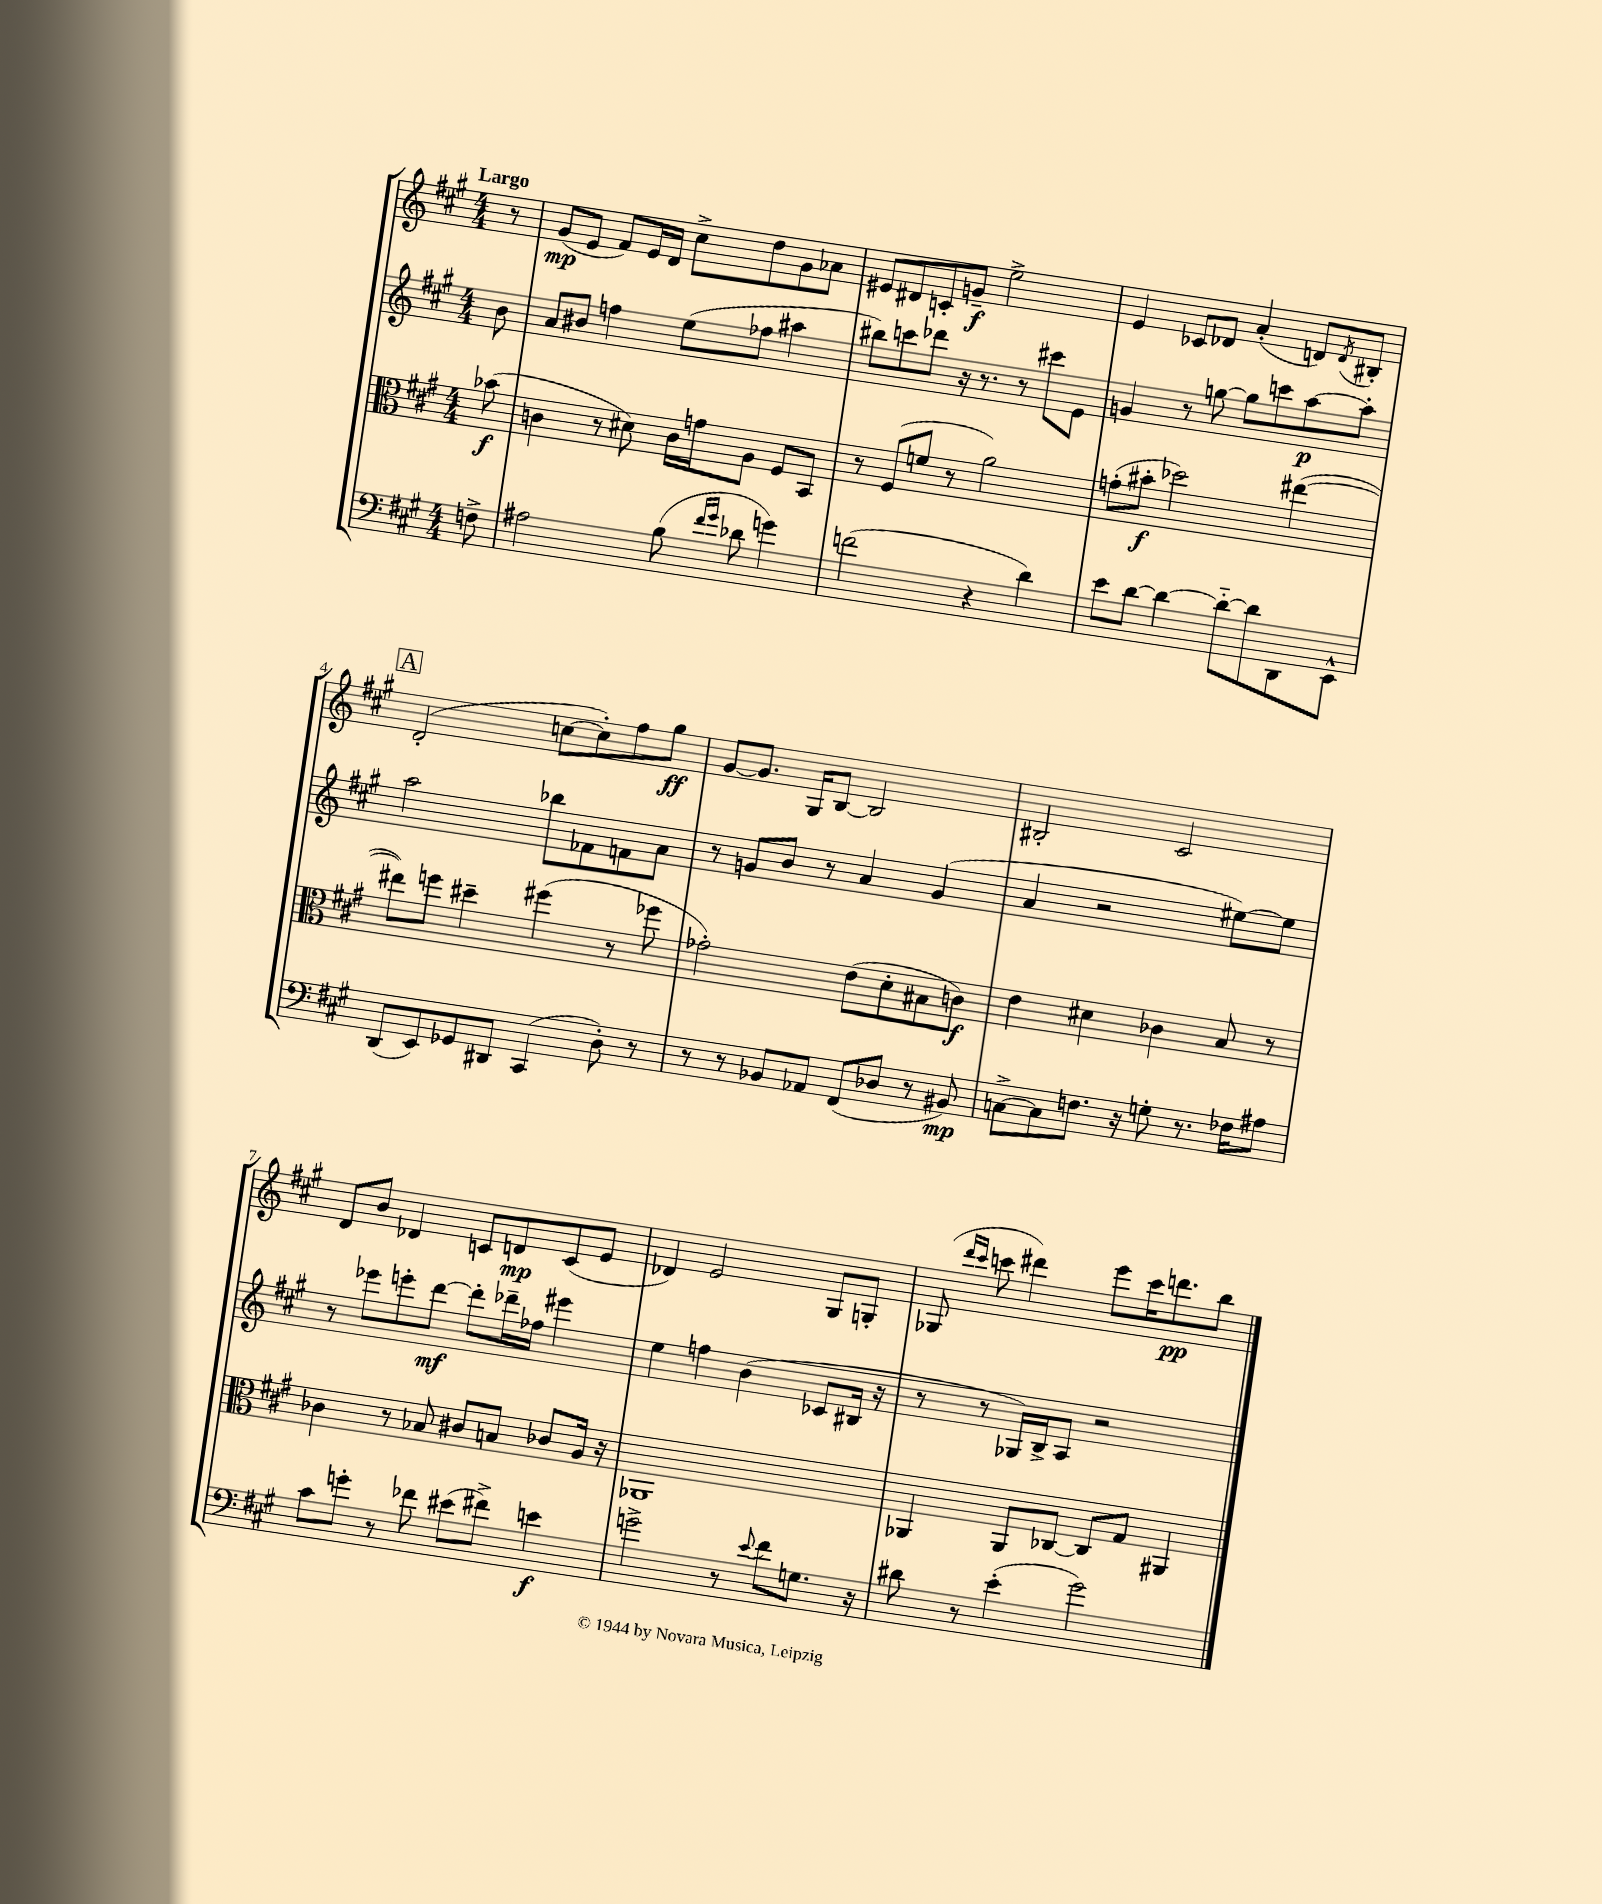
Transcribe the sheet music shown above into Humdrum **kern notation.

**kern	**kern	**kern	**kern
*staff4	*staff3	*staff2	*staff1
*clefF4	*clefC3	*clefG2	*clefG2
*k[f#c#g#]	*k[f#c#g#]	*k[f#c#g#]	*k[f#c#g#]
*M4/4	*M4/4	*M4/4	*M4/4
8F^\	(8b-\	8b\	8r
=	=	=	=
2A#\	4c\	8a/L	(8g#/L
.	.	8b#/J	8e/J
.	8r	4ff\	8f#/L)
.	8d#\)	.	16e/L
.	.	.	16d/JJ
(8B\	16c\LL	(8ee\L	8cc#^\L
.	16g\J	.	.
16qqf#/LL	.	.	.
16qqg#/JJ	.	.	.
8d-\	8A\J	8ff-\J	8dd\
4g\)	8F#/L	4aa#\	8g#\
.	8BB/J	.	8a-\J
=	=	=	=
(2f\	8r	8bb#\L)	8e#/L
.	(8F#/L	8ccc\	8d#/
.	8f/J	8ddd-\J	8c'/
.	8r	16r	8g~/J
.	.	8.r	.
4r	2a\)	.	2ee^\
.	.	8r	.
4d\)	.	8ccc#\L	.
.	.	8e\J	.
=	=	=	=
8e\L	(8g'\L	4g/	4e/
[8d\J	8b#'\J	.	.
4d\_	2dd-\)	8r	8c-/L
.	.	[8gg\	8d-/J
8d'~\_L	.	8gg\]L	(4a'/
8d\]	.	8ccc\	.
8DD\	([4ee#\	[8aa\	8d/L)
.	.	.	8qd/
8EE^^\J	.	8aa'\]J	8B#'/J
=	=	=	=
(8DD/L	8ee#\]L)	2aa\	(2d'/
8EE/)	8ff\J	.	.
8GG-/	4dd#~\	.	.
8DD#/J	.	.	.
(4CC#/	(4ff#\	8bb-\L	[8cc\L
.	.	8f-\	8cc'\])
8D'\)	8r	8f\	8ff#\
8r	8ff-\	8a\J	8gg#\J
=	=	=	=
8r	2g-'\)	8r	[8g#/L
8r	.	8g/L	8.g#/]J
8BB-/L	.	8b/J	.
.	.	.	16G#/LK
8AA-/J	.	8r	[8B/J
(8FF#/L	(8e\L	4a/	2B/]
8D-/J	8d'\	.	.
8r	8B#\	(4g/	.
8BB#/)	8c\J)	.	.
=	=	=	=
[8C^\L	4e\	4a/	2B#'/
8C\]	.	.	.
8.F\J	4d#\	2r	.
16r	.	.	.
8G'\	4c-\	.	2c#/
8.r	.	.	.
.	8B/	[8ee#\L)	.
16F-\LK	.	.	.
8A#\J	8r	8ee#\]J	.
=	=	=	=
8c#\L	4c-\	8r	8d/L
8g'\J	.	8eee-\L	8b/J
8r	8r	8eee'\	4d-/
8f-\	8B-/	[8ddd\J	.
(8e#\L	8c#/L	8ddd'\]L	8c/L
8f#^\J)	8B/J	16ddd-~\L	8d/
.	.	16ff-\JJ	.
4e\	8c-/L	4eee#\	(8c/
.	16A/Jk	.	8e/J
.	16r	.	.
=	=	=	=
2g^\	1AA-	4ee\	4d-/)
.	.	4ff\	2e/
8r	.	(4b\	.
8qqe/	.	.	.
8f#\L	.	.	.
8.G\J	.	8c-/L	8G#/L
.	.	16B#/Jk	8G'/J
16r	.	16r	.
=	=	=	=
8d#\	4AA-/	8r	(8G-/
.	.	.	16qqddd/LL
.	.	.	16qqccc#/JJ
8r	.	8r	8ccc\
(4e'\	8AA-/L	16G-/LL)	4ddd#\)
.	.	16B^/J	.
.	[8C-/J	8A/J	.
2g#\)	8C-/]L	2r	8eee\L
.	8G#/J	.	16ccc\K
.	.	.	8.ddd\
.	4AA#/	.	.
.	.	.	8bb\J
==	==	==	==
*-	*-	*-	*-
